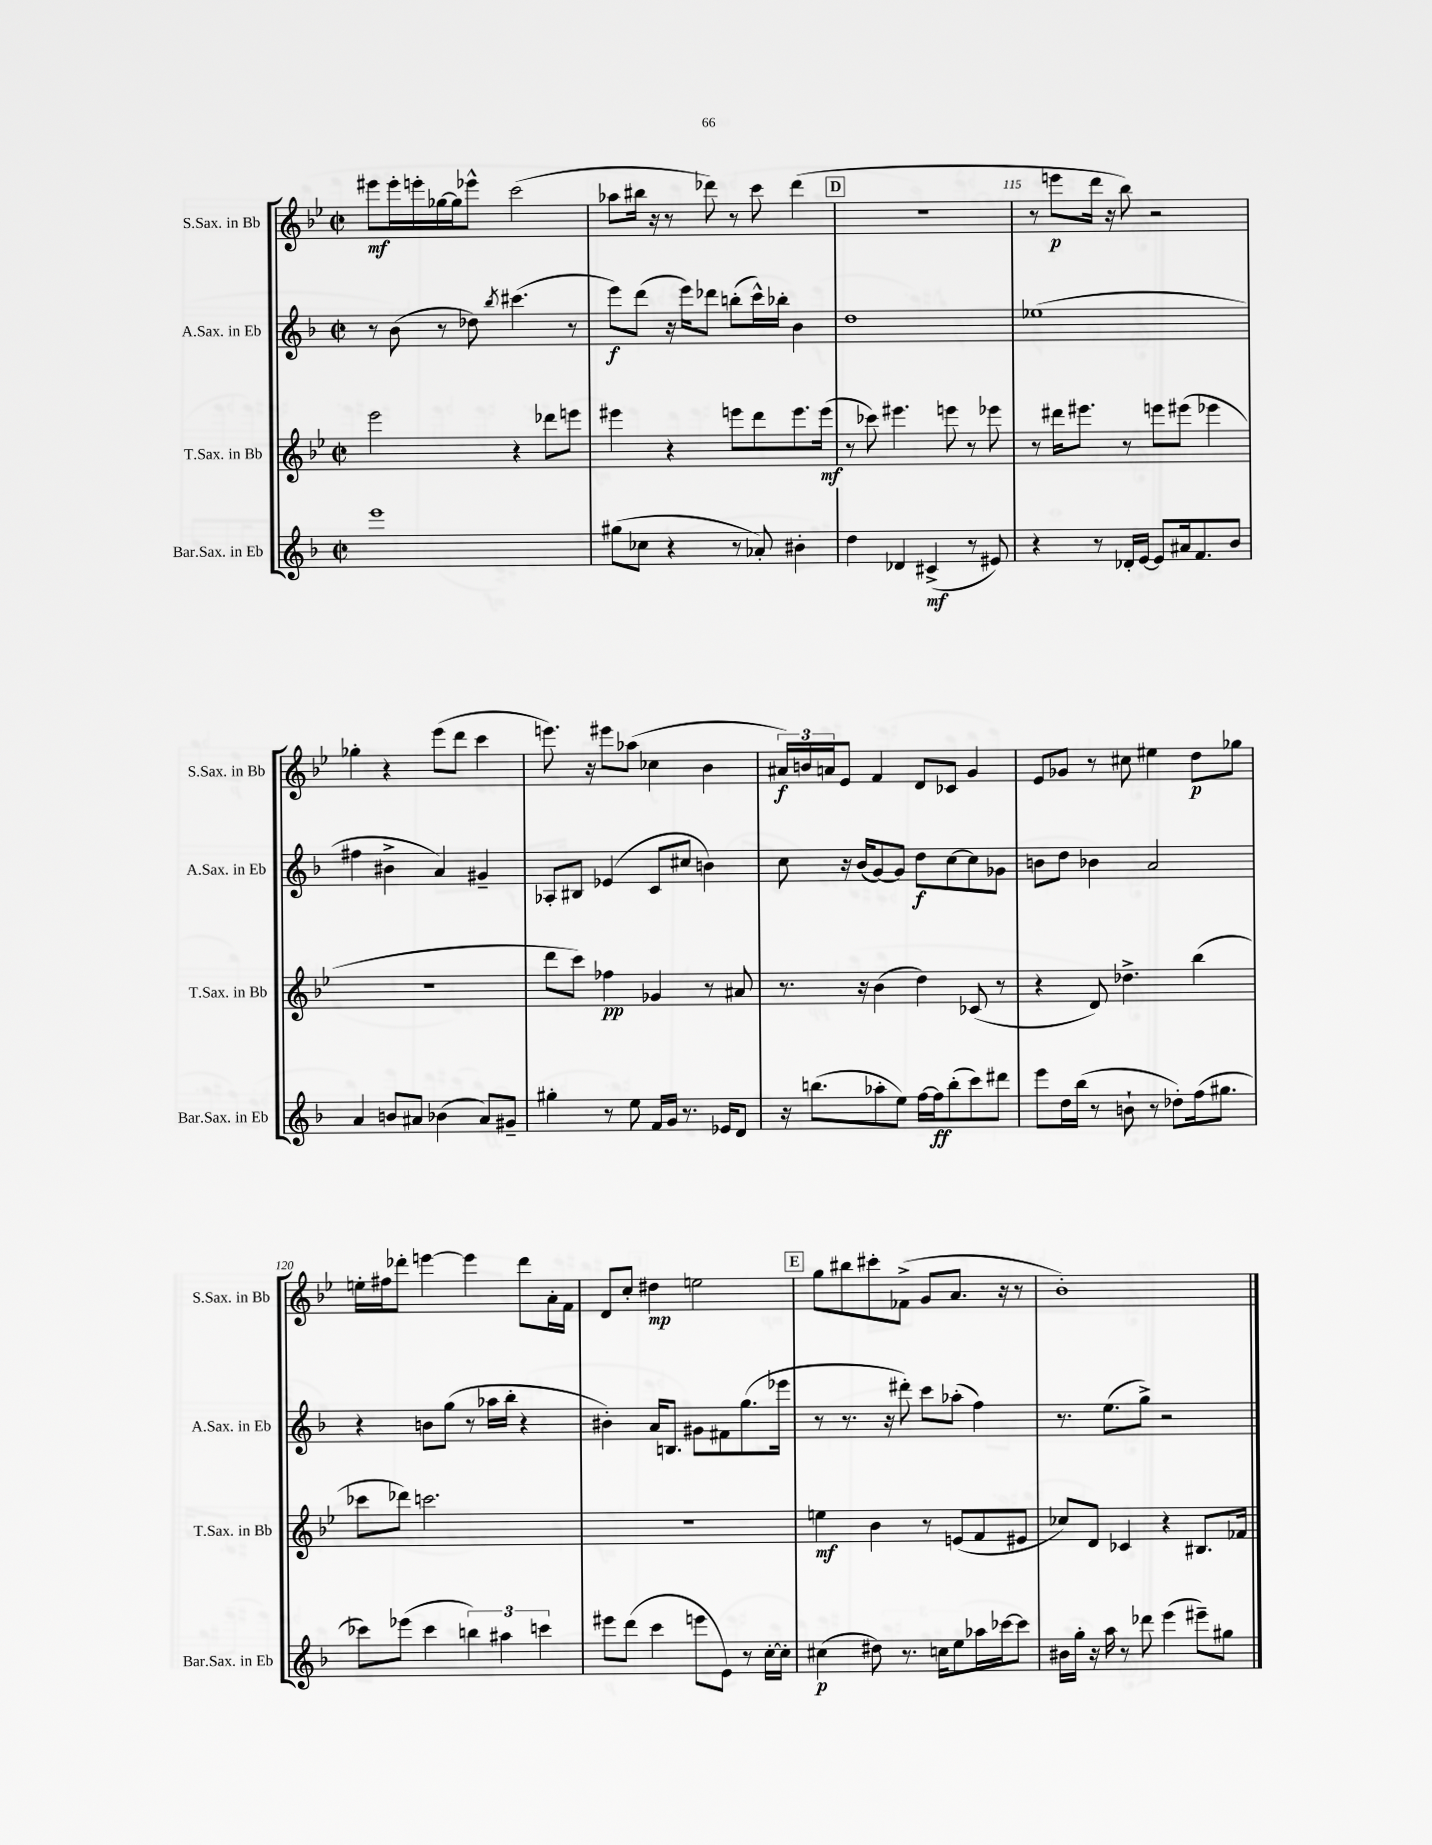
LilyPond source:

<<
\new StaffGroup <<
\new Staff = "s0" \with { instrumentName = "S.Sax. in Bb" shortInstrumentName = "S.Sax. in Bb" } {
    \clef treble \key bes \major \defaultTimeSignature \time 2/2
    eis'''8\mf eis'''16-. e'''16-. ges''16~ ges''16 ees'''8-^ c'''2( |
    aes''8 bis''16 r16 r8 des'''8) r8 c'''8 des'''4( |
    \mark \markup { \box "D" } r1 |
    r8 e'''8\p d'''16 r16 bes''8) r2 |
    ges''4-. r4 ees'''8( d'''8 c'''4 |
    e'''8.) r16 eis'''8 aes''8( ces''4 bes'4 |
    \tuplet 3/2 { ais'16\f) b'16 a'16 } ees'8 f'4 d'8 ces'8 g'4 |
    ees'8 ges'8 r8 cis''8 eis''4 d''8\p ges''8 |
    e''16-. fis''16 des'''8-. e'''4~ e'''4 des'''8 a'16-. f'16 |
    d'8 c''8-. dis''4\mp e''2 |
    \mark \markup { \box "E" } g''8 bis''8 cis'''8-. fes'8->( g'8 a'8. r16 r8 |
    bes'1-.) \bar "|." |
}
\new Staff = "s1" \with { instrumentName = "A.Sax. in Eb" shortInstrumentName = "A.Sax. in Eb" } {
    \clef treble \key f \major \defaultTimeSignature \time 2/2
    r8 bes'8( r8 des''8) \acciaccatura { bes''8 } cis'''4.( r8 |
    e'''8\f) d'''8( r16 e'''16) des'''8 b''8-.( c'''16-^) bes''16-. bes'4 |
    \mark \markup { \box "D" } d''1 |
    ees''1( |
    fis''4 bis'4-> a'4) gis'4-- |
    aes8-. bis8 ees'4( c'8 cis''8 b'4) |
    c''8 r16 bes'16( g'8~) g'8 d''8\f c''8~ c''8 ges'8 |
    b'8 d''8 bes'4 a'2 |
    r4 b'8 g''8( r8 aes''16 bes''16-. r4 |
    bis'4-.) a'16 b8. gis'8 fis'8 g''8.( ees'''16 |
    \mark \markup { \box "E" } r8 r8. r16 dis'''8-.) c'''8 aes''8-.( f''4) |
    r8. e''8.( g''8->) r2 \bar "|." |
}
\new Staff = "s2" \with { instrumentName = "T.Sax. in Bb" shortInstrumentName = "T.Sax. in Bb" } {
    \clef treble \key bes \major \defaultTimeSignature \time 2/2
    ees'''2 r4 des'''8 e'''8 |
    eis'''4 r4 e'''8 d'''8 e'''8. e'''16\mf( |
    \mark \markup { \box "D" } r8 ces'''8) eis'''4. e'''8 r8 ees'''8 |
    r8 dis'''16 eis'''8. r8 e'''8 eis'''8( ees'''4 |
    r1 |
    d'''8 c'''8) fes''4\pp ges'4 r8 ais'8 |
    r8. r16 bes'4( d''4) ces'8( r8 |
    r4 d'8) des''4.-> bes''4( |
    ces'''8 des'''8) c'''2. |
    R1 |
    \mark \markup { \box "E" } e''4\mf bes'4 r8 e'8( f'8 eis'8 |
    ces''8) d'8 ces'4 r4 bis8. fes'16 \bar "|." |
}
\new Staff = "s3" \with { instrumentName = "Bar.Sax. in Eb" shortInstrumentName = "Bar.Sax. in Eb" } {
    \clef treble \key f \major \defaultTimeSignature \time 2/2
    e'''1 |
    gis''8( ces''8 r4 r8 aes'8-.) bis'4-. |
    \mark \markup { \box "D" } d''4 des'4 cis'4->\mf( r8 eis'8) |
    r4 r8 des'16-. e'16~ e'8 ais'16 f'8. bes'8 |
    a'4 b'8 ais'8 bes'4( ais'8) gis'8-- |
    gis''4-. r8 e''8 f'16 g'16 r8. ees'16 d'8 |
    r16 b''8.( aes''8-. e''8) f''16~ f''16\ff b''8-.( c'''8) dis'''8 |
    e'''8 d''16 bes''16( r8 b'8-! r8 des''8-.) f''16( gis''8. |
    ces'''8) ees'''8( ces'''4 \tuplet 3/2 { b''4) ais''4 c'''4 } |
    eis'''8 d'''8( c'''4 e'''8 e'8) r8 c''16~-. c''16-. |
    \mark \markup { \box "E" } cis''4\p( dis''8) r8. c''16 e''8 aes''16 ces'''16~ ces'''8 |
    bis'16 g''16-. r16 a''16 r8 des'''8 e'''4( eis'''8--) gis''8 \bar "|." |
}
>>
>>
\layout { \context { \Score currentBarNumber = #112 \override BarNumber.break-visibility = ##(#f #t #t) barNumberVisibility = #(every-nth-bar-number-visible 5) } }
